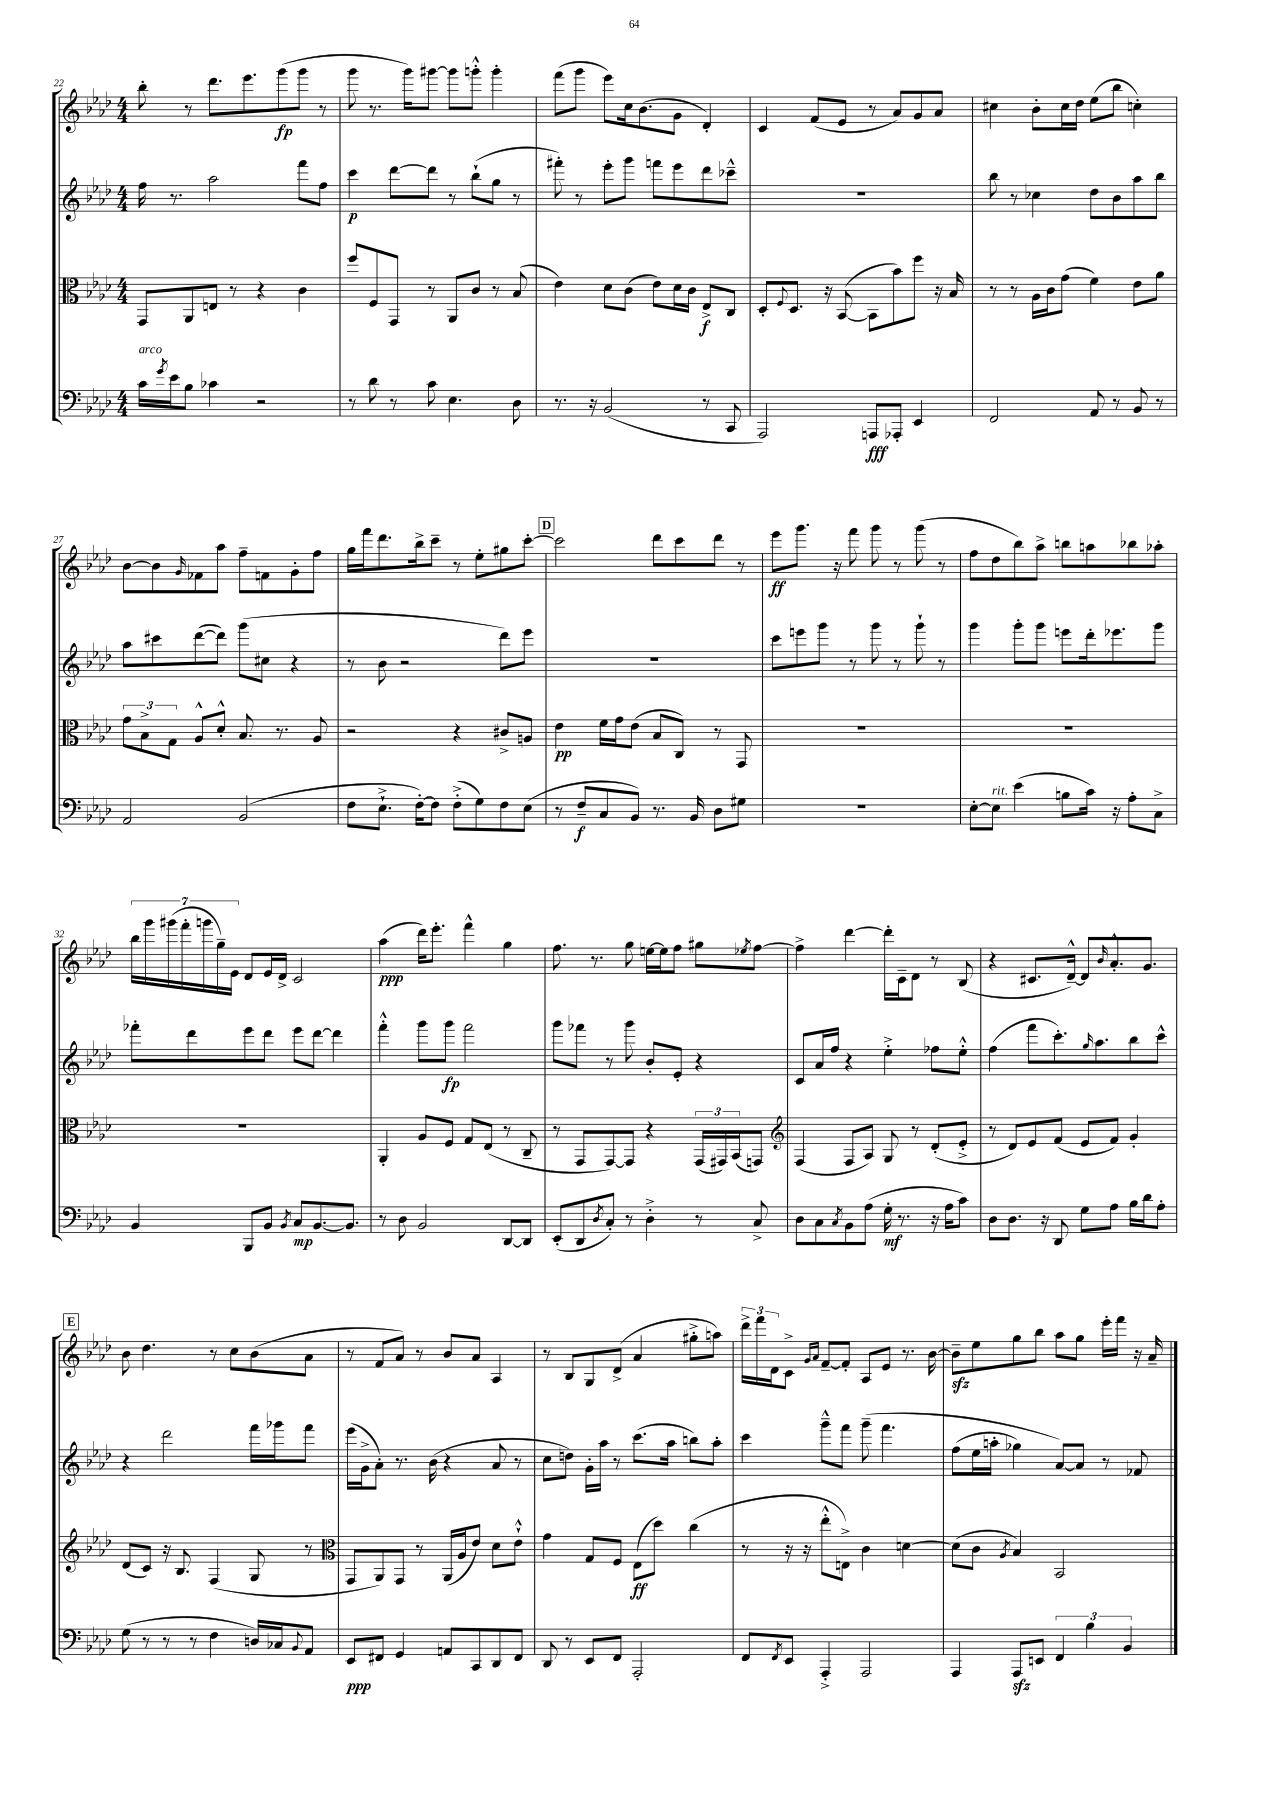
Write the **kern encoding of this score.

**kern	**dynam	**kern	**dynam	**kern	**dynam	**kern	**dynam
*part4	*part4	*part3	*part3	*part2	*part2	*part1	*part1
*staff4	*staff4	*staff3	*staff3	*staff2	*staff2	*staff1	*staff1
*clefF4	*	*clefC3	*	*clefG2	*	*clefG2	*
*k[b-e-a-d-]	*	*k[b-e-a-d-]	*	*k[b-e-a-d-]	*	*k[b-e-a-d-]	*
*M4/4	*	*M4/4	*	*M4/4	*	*M4/4	*
=22	=22	=22	=22	=22	=22	=22	=22
!LO:TX:a:i:t=arco	!	!	!	!	!	!	!
16c\LL	.	8GG/L	.	16ff\	.	8bb-'\	.
8qg/	.	.	.	.	.	.	.
16e-\J	.	.	.	8.r	.	.	.
8B-\J	.	8AA-/	.	.	.	8r	.
4c-X\	.	8En/J	.	2aa-\	.	8.ddd-\L	.
.	.	8r	.	.	.	.	.
.	.	.	.	.	.	8.eee-\	.
2r	.	4r	.	.	.	.	.
.	.	.	.	.	.	(8ggg\	fp
.	.	4c\	.	8fff\L	.	8ggg\J	.
.	.	.	.	8ff\J	.	8r	.
=23	=23	=23	=23	=23	=23	=23	=23
8r	.	8ff/L	.	4ccc\	p	8ggg\	.
8d-\	.	8F/	.	.	.	8.r	.
8r	.	8GG/J	.	[8ddd-\L	.	.	.
.	.	.	.	.	.	16ggg\KL)	.
8c\	.	8r	.	8ddd-\J]	.	[8ggg#X\J	.
4.E-\	.	8AA-/L	.	8r	.	8ggg#\L]	.
.	.	8c/J	.	(8bb-`\L	.	8gggn'^^\J	.
.	.	8r	.	8gg\J	.	4ggg'\	.
8D-\	.	(8B-/	.	8r	.	.	.
=24	=24	=24	=24	=24	=24	=24	=24
8.r	.	4e-\)	.	8fff#X'\)	.	(8fff\L	.
.	.	.	.	8r	.	8ggg\J	.
16r	.	.	.	.	.	.	.
(2BB-/	.	8d-\L	.	8eee-'\L	.	8eee-\L)	.
.	.	(8c\J	.	8ggg\J	.	16cc\k	.
.	.	.	.	.	.	(8.b-\	.
.	.	8e-\L)	.	8fffn\L	.	.	.
.	.	16d-\L	.	8eee-\	.	8g\J	.
.	.	16c\JJ	.	.	.	.	.
8r	.	8E-^/L	f	8ddd-\	.	4d-'/)	.
8CC/	.	8C/J	.	8ccc-X~^^\J	.	.	.
=25	=25	=25	=25	=25	=25	=25	=25
2AAA-/)	.	8D-'/L	.	1r	.	4c/	.
.	.	8qqF/	.	.	.	.	.
.	.	8.D-/J	.	.	.	.	.
.	.	.	.	.	.	(8f/L	.
.	.	16r	.	.	.	.	.
.	.	([8BB-/	.	.	.	8e-/J	.
8AAAn/L	fff	8BB-\L]	.	.	.	8r	.
8AAA-X'/J	.	8b-\)	.	.	.	8a-/L)	.
4EE-/	.	8ff\J	.	.	.	8g/	.
.	.	16r	.	.	.	8a-/J	.
.	.	16B-/	.	.	.	.	.
=26	=26	=26	=26	=26	=26	=26	=26
2FF/	.	8r	.	8bb-\	.	4cc#X\	.
.	.	8r	.	8r	.	.	.
.	.	16A-\LL	.	4cc-X\	.	8b-'\L	.
.	.	16c\J	.	.	.	.	.
.	.	(8g\J	.	.	.	16cc#\L	.
.	.	.	.	.	.	16dd-\JJ	.
8AA-/	.	4f\)	.	8dd-\L	.	(8ee-\L	.
8r	.	.	.	8b-\	.	8bb-\J	.
8BB-/	.	8e-\L	.	8aa-\	.	4ccn'\)	.
8r	.	8a-\J	.	8bb-\J	.	.	.
!!LO:LB:g=z
=27	=27	=27	=27	=27	=27	=27	=27
2AA-/	.	12g\L	.	8aa-\L	.	[8b-\L	.
.	.	12B-^\	.	.	.	.	.
.	.	.	.	8ccc#X\	.	8b-\]	.
.	.	12G\J	.	.	.	.	.
.	.	.	.	.	.	16qqg/	.
.	.	8A-^^/L	.	([8ddd-\	.	8f-X\	.
.	.	8d-'^^/J	.	8ddd-\J])	.	8aa-\J	.
(2BB-/	.	8.B-/	.	(8ggg\L	.	8ff~\L	.
.	.	.	.	8cc#X\J	.	8fn\	.
.	.	8.r	.	.	.	.	.
.	.	.	.	4r	.	8g'\	.
.	.	8A-/	.	.	.	8ff\J	.
=28	=28	=28	=28	=28	=28	=28	=28
8F\L	.	2r	.	8r	.	16gg\LL	.
.	.	.	.	.	.	16fff\J	.
8.E-`^\J	.	.	.	8b-\	.	8.ddd-\	.
.	.	.	.	2r	.	.	.
[16F'\KL)	.	.	.	.	.	16bb-^\k	.
8F\J]	.	.	.	.	.	8ccc~\J	.
(8F'^\L	.	4r	.	.	.	8r	.
8G\)	.	.	.	.	.	8ee-'\L	.
8F\	.	8c#X^/L	.	8ddd-\L)	.	8gg#X\	.
(8E-\J	.	8An/J	.	8eee-\J	.	[8ccc'\J	.
!!LO:REH:place=s1:t=D
=29	=29	=29	=29	=29	=29	=29	=29
8r	.	4e-\	pp	1r	.	2ccc\]	.
8F~/L	f	.	.	.	.	.	.
8C/	.	16f\LL	.	.	.	.	.
.	.	16g\J	.	.	.	.	.
8BB-/J)	.	(8e-\J	.	.	.	.	.
8.r	.	8B-/L	.	.	.	8ddd-\L	.
.	.	8C/J)	.	.	.	8ccc\	.
16BB-/	.	.	.	.	.	.	.
8D-\L	.	8r	.	.	.	8ddd-\J	.
8G#X\J	.	8GG/	.	.	.	8r	.
=30	=30	=30	=30	=30	=30	=30	=30
1r	.	1r	.	8ccc\L	.	8eee-\L	ff
.	.	.	.	8eeen\	.	8.ggg\J	.
.	.	.	.	8ggg\J	.	.	.
.	.	.	.	.	.	16r	.
.	.	.	.	8r	.	8fff\	.
.	.	.	.	8ggg\	.	8ggg\	.
.	.	.	.	8r	.	8r	.
.	.	.	.	8ggg`\	.	(8ggg\	.
.	.	.	.	8r	.	8r	.
=31	=31	=31	=31	=31	=31	=31	=31
[8E-'\L	.	1r	.	4ggg\	.	8ff\L	.
!LO:TX:a:i:t=rit.	!	!	!	!	!	!	!
8E-\J]	.	.	.	.	.	8dd-\	.
(4e-\	.	.	.	8ggg'\L	.	8bb-\)	.
.	.	.	.	8ggg\J	.	8aa-^\J	.
8Bn\L	.	.	.	8eeen\L	.	8bbn\L	.
16c\Jk)	.	.	.	16ddd-'\k	.	8aan\	.
16r	.	.	.	8.eee-X\	.	.	.
8A-'\L	.	.	.	.	.	8bb-X\	.
8C^\J	.	.	.	8ggg\J	.	8aa-X'\J	.
!!LO:LB:g=z
=32	=32	=32	=32	=32	=32	=32	=32
4BB-/	.	1r	.	8fff-X'\L	.	28bb-\LL	.
.	.	.	.	.	.	28ggg\	.
.	.	.	.	.	.	(28ggg#X\	.
.	.	.	.	.	.	28fff'\	.
.	.	.	.	8ddd-\	.	.	.
.	.	.	.	.	.	28gggn\	.
.	.	.	.	.	.	28gg~\)	.
.	.	.	.	.	.	28e-\JJ	.
8BBB-/L	.	.	.	8eee-\	.	8d-/L	.
8BB-/J	.	.	.	8ddd-\J	.	16e-/L	.
.	.	.	.	.	.	16d-^/JJ	.
8qBB-/	.	.	.	.	.	.	.
8C/L	mp	.	.	8eee-\L	.	2c/	.
[8.BB-/	.	.	.	[8ddd-\J	.	.	.
.	.	.	.	4ddd-\]	.	.	.
8.BB-/J]	.	.	.	.	.	.	.
=33	=33	=33	=33	=33	=33	=33	=33
8r	.	4AA-'/	.	4fff'^^\	.	(4aa-\	ppp
8D-\	.	.	.	.	.	.	.
2BB-/	.	8A-/L	.	8ggg\L	.	16ddd-\KL)	.
.	.	.	.	.	.	8.eee-'\J	.
.	.	8F/J	.	8ggg\J	fp	.	.
.	.	8G/L	.	2fff\	.	4fff^^\	.
.	.	(8E-/J	.	.	.	.	.
[8DD-/L	.	8r	.	.	.	4gg\	.
8DD-/J]	.	8C~/	.	.	.	.	.
=34	=34	=34	=34	=34	=34	=34	=34
(8EE-'/L	.	8r	.	8ggg\L	.	8.ff\	.
8DD-/	.	8GG/L	.	8fff-X\J	.	.	.
.	.	.	.	.	.	8.r	.
8qD-/	.	.	.	.	.	.	.
8C'/J)	.	[8GG/)	.	8r	.	.	.
8r	.	8GG/J]	.	8ggg\	.	8gg\	.
4D-'^\	.	4r	.	8b-'/L	.	[16een\LL	.
.	.	.	.	.	.	16ee\J]	.
.	.	.	.	8e-'/J	.	8ff\J	.
8r	.	(24GG/LL	.	4r	.	8gg#X\L	.
.	.	24GG#X/)	.	.	.	.	.
.	.	(24BB-/J	.	.	.	.	.
.	.	.	.	.	.	8qee-X/	.
8C^/	.	8GGn/J)	.	.	.	[8ff\J	.
=35	=35	=35	=35	=35	=35	=35	=35
*	*	*clefG2	*	*	*	*	*
8D-\L	.	(4F/	.	8c/L	.	4ff^\]	.
8C\	.	.	.	16a-/L	.	.	.
.	.	.	.	16ff/JJ	.	.	.
8qC/	.	.	.	.	.	.	.
8BB-\	.	8F/L	.	4r	.	[4ddd-\	.
(8A-\J	.	8A-/J)	.	.	.	.	.
16G'\	mf	8G/	.	4ee-'^\	.	16ddd-'\LL]	.
8.r	.	.	.	.	.	16c~\J	.
.	.	8r	.	.	.	8d-\J	.
16r	.	(8d-'/L	.	8ff-X\L	.	8r	.
16A-\KL	.	.	.	.	.	.	.
8c\J)	.	8e-'^/J	.	8ee-'^^\J	.	(8B-/	.
=36	=36	=36	=36	=36	=36	=36	=36
8D-\L	.	8r	.	(4ff\	.	4r	.
8.D-\J	.	8d-/L)	.	.	.	.	.
.	.	8e-/	.	8fff\L	.	8.c#X/L	.
16r	.	.	.	.	.	.	.
8DD-/	.	(8f/J	.	8.ccc'\)	.	.	.
.	.	.	.	.	.	[16d-~^^/Jk)	.
8G\L	.	8e-/L	.	.	.	8d-/L]	.
.	.	.	.	16qqgg/	.	.	.
.	.	.	.	8.aa-\	.	.	.
.	.	.	.	.	.	16qqb-/	.
8A-\J	.	8f/J)	.	.	.	8.a-'^^/	.
16B-\LL	.	4g'/	.	8bb-\	.	.	.
16d-\J	.	.	.	.	.	8.g/J	.
8A-'\J	.	.	.	8ccc^^\J	.	.	.
!!LO:LB:g=z
!!LO:REH:place=s1:t=E
=37	=37	=37	=37	=37	=37	=37	=37
(8G\	.	(8d-/L	.	4r	.	8b-\	.
8r	.	8c/J)	.	.	.	4.dd-\	.
8r	.	16r	.	2ddd-\	.	.	.
.	.	8.B-/	.	.	.	.	.
8r	.	.	.	.	.	.	.
4F\	.	(4F/	.	.	.	8r	.
.	.	.	.	.	.	8cc\L	.
16Dn/LL)	.	8G/	.	16fff\LL	.	(8b-\	.
16C-X/J	.	.	.	16ggg-X\J	.	.	.
8qqBB-/	.	.	.	.	.	.	.
8AA-/J	.	8r	.	8fff\J	.	8a-\J	.
=38	=38	=38	=38	=38	=38	=38	=38
*	*	*clefC3	*	*	*	*	*
8EE-/L	ppp	8GG/L	.	(16eee-\LL	.	8r	.
.	.	.	.	16g^\J	.	.	.
8FF#X/J	.	8AA-/)	.	8a-'\J)	.	8f/L	.
4GG/	.	8GG/J	.	8.r	.	8a-/J)	.
.	.	8r	.	.	.	8r	.
.	.	.	.	(16b-\	.	.	.
8AAn/L	.	(16AA-/LL	.	4r	.	8b-/L	.
.	.	16A-/J	.	.	.	.	.
8CC/	.	8e-/J)	.	.	.	8a-/J	.
8DD-/	.	8d-\L	.	8a-/	.	4A-/	.
8FF#/J	.	8e-`^^\J	.	8r	.	.	.
=39	=39	=39	=39	=39	=39	=39	=39
8DD-/	.	4g\	.	8cc\L	.	8r	.
8r	.	.	.	8ddn\J)	.	8B-/L	.
8EE-/L	.	8G/L	.	16g'\LL	.	8G/	.
.	.	.	.	16aa-\JJ	.	.	.
8FF/J	.	8F/J	.	8r	.	(8d-^/J	.
2AAA-'/	.	(8E-\L	ff	(8.ccc\L	.	4a-/	.
.	.	8dd-\J)	.	.	.	.	.
.	.	.	.	16aa-\Jk	.	.	.
.	.	(4cc\	.	8bbn\L)	.	8gg#X'^\L	.
.	.	.	.	8aa-'\J	.	8aan\J)	.
=40	=40	=40	=40	=40	=40	=40	=40
8FF/L	.	8r	.	4ccc\	.	24ddd-^\LL	.
.	.	.	.	.	.	24fff\	.
.	.	.	.	.	.	24d-\J	.
8qFF/	.	.	.	.	.	.	.
8EE-/J	.	16r	.	.	.	8c^\J	.
.	.	16r	.	.	.	.	.
.	.	.	.	.	.	16qqg/LL	.
.	.	.	.	.	.	16qqa-/JJ	.
4AAA-'^/	.	8ee-'^^\L	.	8ggg~^^\L	.	[8f~/L	.
.	.	8En^\J)	.	8fff\J	.	8f'/J]	.
2AAA-/	.	4c\	.	(8ggg~\	.	8A-/L	.
.	.	.	.	4.fff\	.	8e-/J	.
.	.	[4dn\	.	.	.	8.r	.
.	.	.	.	.	.	[16b-\	.
=41	=41	=41	=41	=41	=41	=41	=41
4AAA-/	.	(8d\L]	.	(8ff\L	.	8b-zz~\L]	.
.	.	8c\J	.	16ee-\L	.	8ee-\	.
.	.	.	.	16aan'\JJ	.	.	.
.	.	8qA-/	.	.	.	.	.
8AAA-zz/L	.	4B-/)	.	4gg-X\)	.	8gg\	.
8EEn/J	.	.	.	.	.	8bb-\J	.
6FF/	.	2BB-/	.	[8a-/L)	.	8aa-\L	.
.	.	.	.	8a-/J]	.	8gg\J	.
6B-\	.	.	.	.	.	.	.
.	.	.	.	8r	.	16eee-'\LL	.
.	.	.	.	.	.	16fff\JJ	.
6BB-/	.	.	.	.	.	.	.
.	.	.	.	8f-X/	.	16r	.
.	.	.	.	.	.	16a-~/	.
==	==	==	==	==	==	==	==
*-	*-	*-	*-	*-	*-	*-	*-
